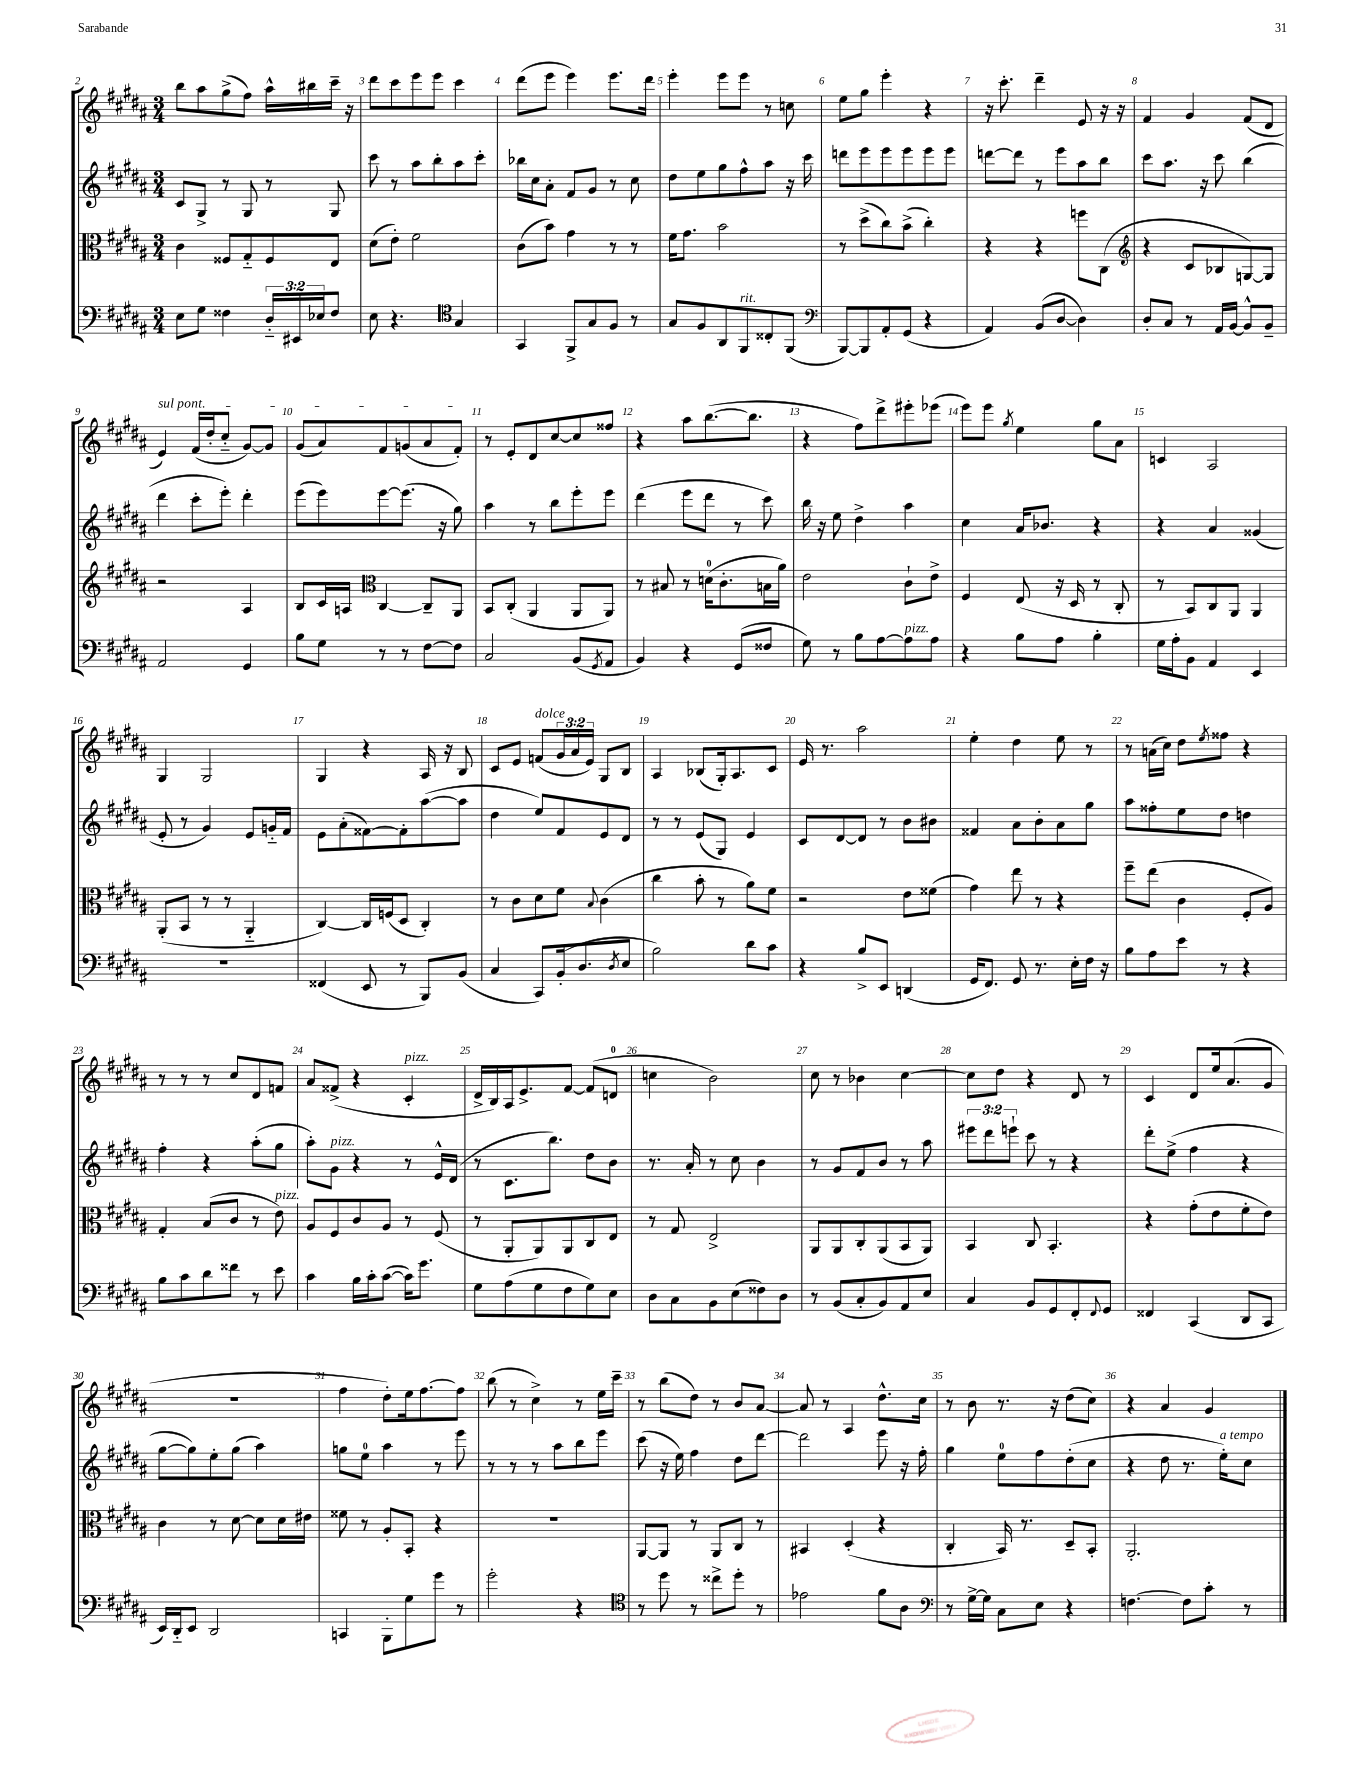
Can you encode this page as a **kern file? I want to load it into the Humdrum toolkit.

**kern	**kern	**kern	**kern
*staff4	*staff3	*staff2	*staff1
*clefF4	*clefC3	*clefG2	*clefG2
*k[f#c#g#d#a#]	*k[f#c#g#d#a#]	*k[f#c#g#d#a#]	*k[f#c#g#d#a#]
*M3/4	*M3/4	*M3/4	*M3/4
8E\L	4c#\	8c#/L	8bb\L
8G#\J	.	8G#^/J	8aa#\
4F##\	8F##/L	8r	(8gg#^\
.	8G#'~/	8G#/	8ff#\J)
24D#'~/LL	8F##/	8r	16aa#^^\LL
24EE#/	.	.	.
.	.	.	16bb#\
24E-/J	.	.	.
8F##/J	8E/J	8G#/	16ccc#~\JJ
.	.	.	16r
=	=	=	=
8E\	(8d#\L	8ccc#\	8ddd#\L
4.r	8e'\J)	8r	8ccc#\
.	2f#\	8aa#\L	8eee\
.	.	8bb'\	8eee\J
*clefC4	*	*	*
4G#/	.	8aa#\	4ccc#\
.	.	8ccc#'\J	.
=	=	=	=
4GG#/	(8c#\L	16bb-\LL	(8ddd#\L
.	.	16cc#\J	.
.	8b\J)	8a#'\J	8eee\J
8FF#^/L	4g#\	8f#/L	4eee\)
8G#/	.	8g#/J	.
8F#/J	8r	8r	8.eee\L
8r	8r	8cc#\	.
.	.	.	16ddd#\Jk
=	=	=	=
8G#/L	16f#\LK	8dd#\L	4eee'\
.	8.g#\J	.	.
8F#/	.	8ee\	.
8AA#/	2b\	8gg#\	8eee\L
8FF#/	.	8ff#^^\	8eee\J
8C##'/	.	8aa#\J	8r
(8FF#/J	.	16r	8cc\
.	.	16ccc#\	.
=	=	=	=
*clefF4	*	*	*
[8BBB/L)	8r	8ddd\L	8ee\L
8BBB/]	(8dd#^\L	8eee\	8gg#\J
8AA#'/	8cc#\)	8eee\	4eee'\
(8GG#/J	(8b^\J	8eee\	.
4r	4cc#'\)	8eee\	4r
.	.	8eee\J	.
=	=	=	=
4AA#/)	4r	[8ddd\L	16r
.	.	.	8.ccc#'\
.	.	8ddd\]J	.
(8BB/L	4r	8r	4ddd#~\
[8D#/J	.	8eee\L	.
4D#\])	8ff\L	8aa#\	8e/
.	(8C#\J	8bb\J	16r
.	.	.	16r
=	=	=	=
*	*clefG2	*	*
8D#'/L	4r	8ccc#\L	4f#/
8C#/J	.	8.aa#\J	.
8r	8c#/L	.	4g#/
.	.	16r	.
16AA#/LL	8B-/	8ccc#\	.
[16BB/JJ	.	.	.
8BB^^/]L	[8G/)	(4bb\	(8f#/L
8BB~/J	8G/]J	.	8d#/J
=	=	=	=
2AA#/	2r	4ddd#\	4e/)
.	.	8ccc#'\L	(16f#/LL
.	.	.	16dd#'/J
.	.	8eee'\J)	8cc#'~/J
4GG#/	4A#/	4ddd#'\	[8g#/L)
.	.	.	8g#/]J
=	=	=	=
8B\L	8B/L	(8eee\L	(8g#/L
8G#\J	16c#/L	8eee\)	8a#/)
.	16A/JJ	.	.
*	*clefC3	*	*
8r	[4C#/	[8eee\	8f#/
8r	.	(8.eee\]J	(8g/
[8F#\L	8C#~/]L	.	8a#/
.	.	16r	.
8F#\]J	8AA#/J	8gg#\)	8f#'/J)
=	=	=	=
2C#/	8BB/L	4aa#\	8r
.	(8C#'/J	.	8e'/L
.	4AA#/	8r	8d#/
.	.	8bb\L	[8cc#/
(8BB/L	8AA#/L	8eee'\	8cc#/]
8qGG#/	.	.	.
8AA#/J	8AA#/J)	8eee\J	8ff##/J
=	=	=	=
4BB/)	8r	(4ddd#\	4r
.	8B#/	.	.
4r	8r	8eee\L	8aa#\L
.	(16d\LK	8ddd#\J	([8.bb\
.	8.c#'\	.	.
(8GG#/L	.	8r	.
.	.	.	8.bb\]J
8F##/J	16B\L	8ccc#\)	.
.	16a#\JJ)	.	.
=	=	=	=
8G#\)	2e\	16bb\	4r
.	.	16r	.
8r	.	8ee\	.
8B\L	.	4dd#^\	8ff#\L)
[8A#\	.	.	8ddd#^\
8A#\]	8c#`\L	4aa#\	8eee#'\
8A#\J	8e^\J	.	(8eee-\J
=	=	=	=
4r	4F#/	4cc#\	8eee\L)
.	.	.	8eee\J
.	.	.	8qgg#/
8B\L	(8E/	16a#/LK	4ee\
.	.	8.b-/J	.
8A#\J	16r	.	.
.	16D#/	.	.
4B'\	8r	4r	8gg#\L
.	8C#'/	.	8a#\J
=	=	=	=
16G#\LL	8r	4r	4c/
16A#'\J	.	.	.
8BB\J	8BB/L)	.	.
4AA#/	8C#/	4a#/	2A#/
.	8AA#/J	.	.
4EE/	4AA#/	(4g##/	.
=	=	=	=
2.r	(8AA#'/L	8e'/	4G#/
.	8BB/J	8r	.
.	8r	4g#/)	2G#/
.	8r	.	.
.	4AA#'~/	8e/L	.
.	.	16g'~/L	.
.	.	16f#/JJ	.
=	=	=	=
(4FF##/	[4C#/)	8e\L	4G#/
.	.	(8a#'\	.
8EE/	16C#/]LL	[8f##\)	4r
.	(16F/J	.	.
8r	8D#/J	8f##'\]	.
8BBB/L)	4C#'/)	([8aa#\	16A#/
.	.	.	16r
(8BB/J	.	8aa#\]J	8B/
=	=	=	=
4C#/	8r	4dd#\	8c#/L
.	8c#\L	.	8e/J
8CC#/L)	8d#\	8ee/L)	(8f/L
(16BB'/k	8f#\J	8f#/	24g#/L
.	.	.	24a#/
8.D#/	.	.	.
.	.	.	24e/JJ)
.	8qqB/	.	.
.	(4c#\	8e/	8G#/L
8qD#/	.	.	.
8E/J	.	8d#/J	8B/J
=	=	=	=
2B\)	4cc#\	8r	4A#/
.	.	8r	.
.	8b'\	(8e/L	(8B-/L
.	8r	8G#/J)	16G#'/k)
.	.	.	8.A#/
8d#\L	8a#\L)	4e/	.
8c#\J	8f#\J	.	8c#/J
=	=	=	=
4r	2r	8c#/L	16e/
.	.	.	8.r
.	.	[8d#/	.
8B^/L	.	8d#/]J	2aa#\
8EE/J	.	8r	.
(4DD/	8e\L	8b\L	.
.	(8f##\J	8b#\J	.
=	=	=	=
16GG#/LK	4g#\)	4f##/	4ee'\
8.FF#/J)	.	.	.
8GG#/	8ee\	8a#\L	4dd#\
8.r	8r	8b'\	.
.	4r	8a#\	8ee\
16E'\LL	.	.	.
16F#\JJ	.	8gg#\J	8r
16r	.	.	.
=	=	=	=
8B\L	8ff#~\L	8aa#\L	8r
8A#\	(8ee\J	8ff##'\	(16a\LL
.	.	.	16cc#\JJ)
8e\J	4c#\	8ee\	8dd#\L
.	.	.	8qee/
8r	.	8dd#\J	8ff##\J
4r	8F#'/L	4dd\	4r
.	8A#/J)	.	.
=	=	=	=
8B\L	4G#'/	4ff#'\	8r
8c#\	.	.	8r
8d#\	(8B/L	4r	8r
8f##\J	8c#/J	.	8cc#/L
8r	8r	(8aa#'\L	8d#/
8e\	8e\)	8gg#\J	8f/J
=	=	=	=
4c#\	8A#/L	8aa#'\L)	8a#/L
.	8F#/	8g#\J	(8f##^/J
16B\LL	8c#/	4r	4r
16c#'\J	.	.	.
([8c#\J	8A#/J	.	.
16c#\]LK)	8r	8r	4c#'/
8.g#\J	.	.	.
.	(8F#/	16e^^/LL	.
.	.	(16d#/JJ	.
=	=	=	=
8G#\L	8r	8r	16d#^/LL
.	.	.	16B/)
(8A#\	8AA#'/L	8.c#\L	16A#/J
.	.	.	8.e^/
8G#\	8AA#/)	.	.
.	.	8.bb\J)	.
8F#\	8AA#/	.	[8f#/J
8G#\)	8C#/	8dd#\L	(8f#/]L
8E\J	8E/J	8b\J	8d/J
=	=	=	=
8D#\L	8r	8.r	4cc\
8C#\	8G#/	.	.
.	.	16a#'/	.
8BB\	2E^/	8r	2b\)
(8E\	.	8cc#\	.
8F##\)	.	4b\	.
8D#\J	.	.	.
=	=	=	=
8r	8AA#/L	8r	8cc#\
(8BB/L	8AA#/	8g#/L	8r
8C#'/	8C#'/	8f#/	4b-\
8BB/)	(8AA#/	8b/J	.
8AA#/	8BB/	8r	[4cc#\
8E/J	8AA#/J)	8aa#\	.
=	=	=	=
4C#/	4BB/	12eee#\L	8cc#\]L
.	.	12ddd#\	.
.	.	.	8dd#\J
.	.	12eee`\J	.
8BB/L	8C#/	8ccc#\	4r
8GG#/	4.BB'/	8r	.
8FF#'/	.	4r	8d#/
8qqFF#/	.	.	.
8GG#/J	.	.	8r
=	=	=	=
4FF##/	4r	8ddd#'\L	4c#/
.	.	(8ee^\J	.
(4CC#/	(8g#'\L	4ff#\	8d#/L
.	8e\	.	16ee/k
.	.	.	(8.a#/
8DD#/L	8f#'\	4r	.
8CC#/J	8e\J)	.	8g#/J
=	=	=	=
16EE/LL)	4c#\	[8gg#\L	2.r
16DD#'~/J	.	.	.
8EE/J	.	8gg#\])	.
2DD#/	8r	8ee'\	.
.	[8d#\	(8gg#\J	.
.	8d#\]L	4aa#\)	.
.	16d#\L	.	.
.	16e#\JJ	.	.
=	=	=	=
4CC/	8f##\	8gg\L	4ff#\
.	8r	8ee\J	.
8BBB'\L	8A#'/L	4aa#\	8dd#'\L)
8G#\	8BB'/J	.	16ee\k
.	.	.	[8.ff#\
8g#\J	4r	8r	.
8r	.	8eee\	8ff#\]J
=	=	=	=
2g#'\	2.r	8r	(8bb\
.	.	8r	8r
.	.	8r	4cc#^\)
.	.	8aa#\L	.
4r	.	8bb\	8r
.	.	8eee\J	16ee\LL
.	.	.	16ccc#~\JJ
=	=	=	=
*clefC4	*	*	*
8r	[8AA#/L	(8ccc#\	8r
8dd#\	8AA#/]J	16r	(8bb\L
.	.	16ee\)	.
8r	8r	4ff#\	8dd#\J)
8cc##^\L	8AA#/L	.	8r
8dd#'\J	8C#/J	8dd#\L	8b/L
8r	8r	[8ddd#\J	[8a#/J
=	=	=	=
2e-\	4BB#/	2ddd#\]	8a#/]
.	.	.	8r
.	(4D#'/	.	4A#/
8f#\L	4r	8eee\	8.dd#^^\L
8A#\J	.	16r	.
.	.	16ff#'\	16cc#\Jk
=	=	=	=
*clefF4	*	*	*
8r	4C#'/	4gg#\	8r
[16G#^\LL	.	.	8b\
16G#\]JJ	.	.	.
8C#\L	16BB/)	8ee\L	8.r
.	8.r	.	.
8E\J	.	8ff#\	.
.	.	.	16r
4r	8D#~/L	(8dd#'\	(8dd#\L
.	8BB'/J	8cc#\J	8cc#\J)
=	=	=	=
[4.F\	2.AA#'/	4r	4r
.	.	8dd#\	4a#/
8F\]L	.	8.r	.
8c#'\J	.	.	4g#/
.	.	16ee'\LK)	.
8r	.	8cc#\J	.
==	==	==	==
*-	*-	*-	*-
